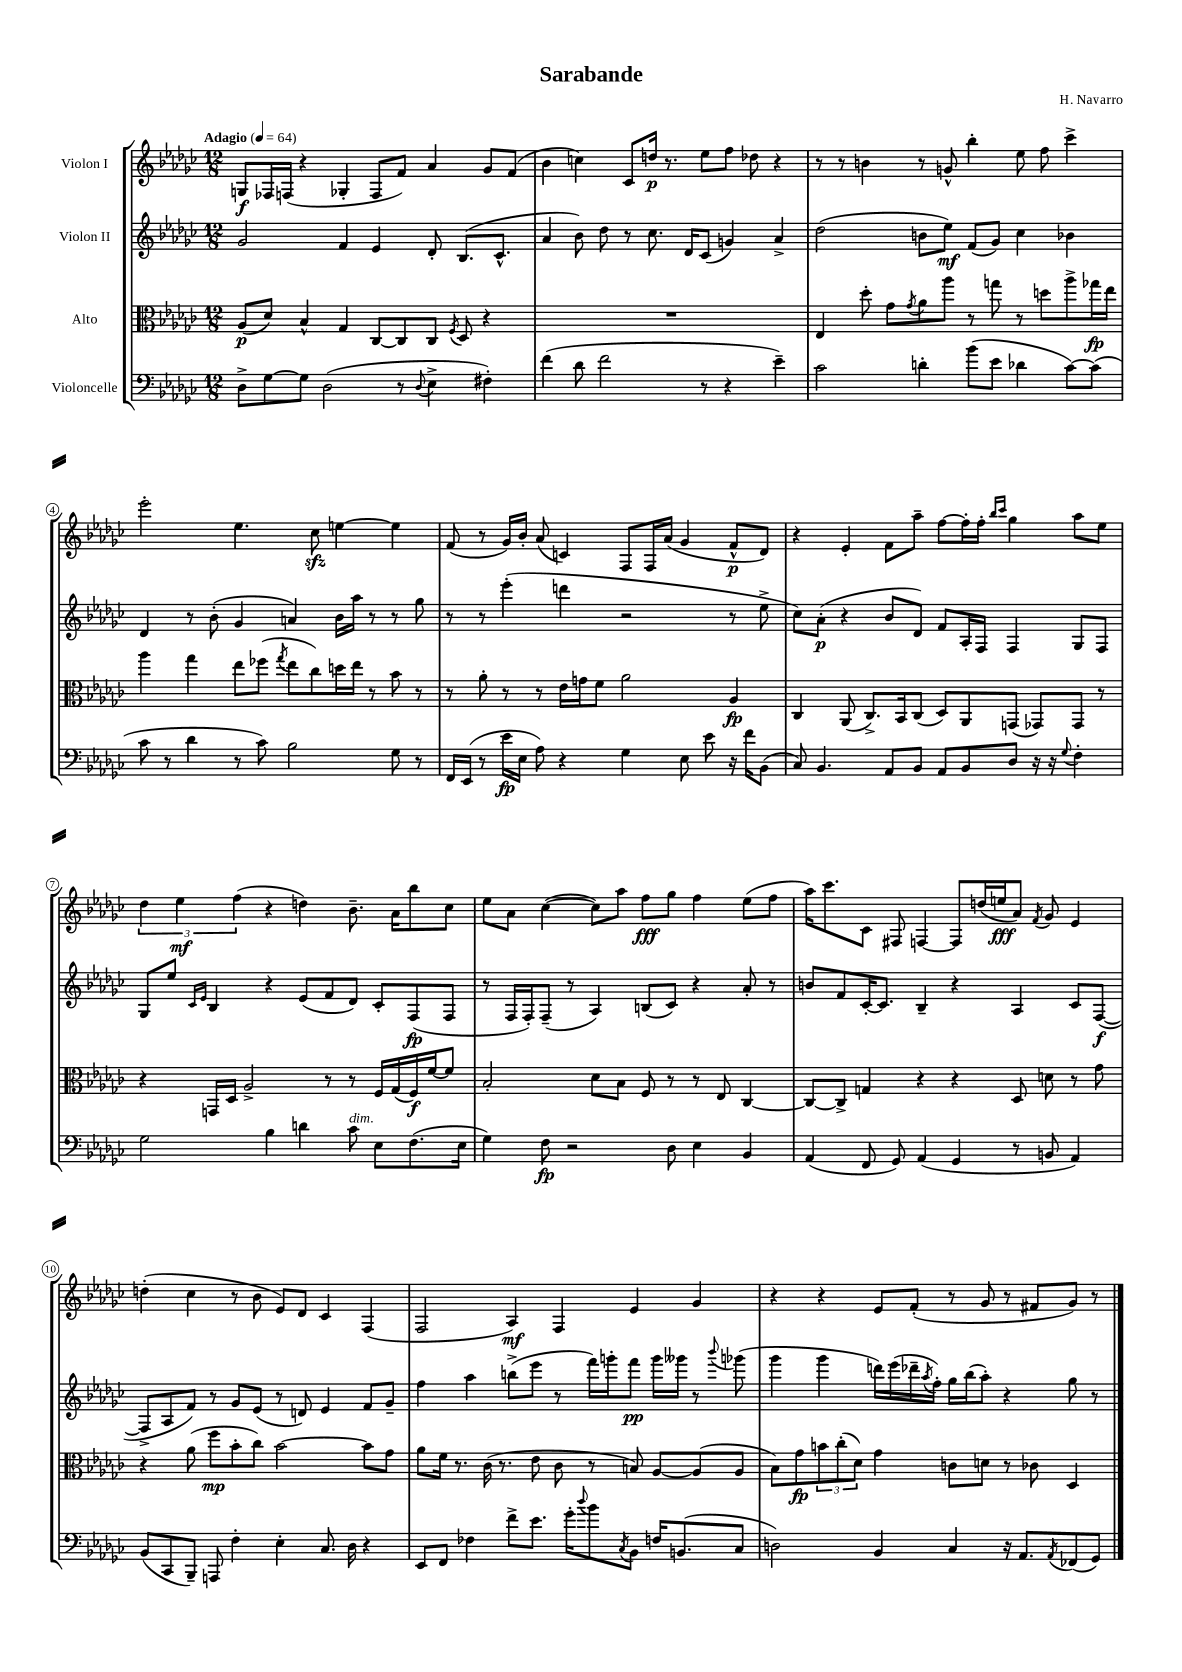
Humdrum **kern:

**kern	**kern	**kern	**kern
*staff4	*staff3	*staff2	*staff1
*clefF4	*clefC3	*clefG2	*clefG2
*k[b-e-a-d-g-c-]	*k[b-e-a-d-g-c-]	*k[b-e-a-d-g-c-]	*k[b-e-a-d-g-c-]
*M12/8	*M12/8	*M12/8	*M12/8
*MM64	*MM64	*MM64	*MM64
8D-^\L	(8A-/L	2g-/	8G/L
[8G-\	8d-/J)	.	16F-/L
.	.	.	(16F/JJ
8G-\]J	4B-^^/	.	4r
(2D-\	.	.	.
.	4G-/	4f/	4G-'/
.	[8C-/L	4e-/	8F/L
8r	8C-/]	.	8f/J)
8qqD-/	.	.	.
4E-^\	8C-/J	8d-'/	4a-/
.	8qF/	.	.
.	8D-/	(8.B-/L	.
4F#'\)	4r	.	8g-/L
.	.	8.c-^^/J	.
.	.	.	(8f/J
=	=	=	=
(4f\	1.r	4a-/	4b-\
8d-\	.	8b-\)	4cc\)
2f\	.	8dd-\	.
.	.	8r	8c-/L
.	.	8.cc-\	16dd/Jk
.	.	.	8.r
.	.	16d-/LK	.
8r	.	(8c-/J	8ee-\L
4r	.	4g/)	8ff\J
.	.	.	8dd-\
4e-~\)	.	4a-^/	4r
=	=	=	=
2c-\	4E-/	(2dd-\	8r
.	.	.	8r
.	8dd-'\	.	4b\
.	8g-\L	.	.
.	8qg-/	.	.
4d'\	8a-\	8b\L	8r
.	8aa-\J	8ee-\J)	8g^^/
(8b-\L	8r	(8f/L	4bb-'\
8e-\J	8gg\	8g-/J)	.
4d-\	8r	4cc-\	8ee-\
.	8dd\L	.	8ff\
[8c-\L)	8aa-^\	4b-\	4ccc-^\
(8c-\]J	16gg-\L	.	.
.	16ee-\JJ	.	.
=	=	=	=
8c-\	4aa-\	4d-/	2eee-'\
8r	.	.	.
4d-\	4gg-\	8r	.
.	.	(8b-'\	.
8r	8ee-\L	4g-/	4.ee-\
8c-\)	(8ff-\J	.	.
.	8qgg-/	.	.
2B-\	8ee-\L	4a/)	.
.	8cc-\)	.	8cc-\
.	16dd\L	16b-\LL	[4ee\
.	16ee-\JJ	16aa-\JJ	.
.	8r	8r	.
8G-\	8b-\	8r	4ee\]
8r	8r	8gg-\	.
=	=	=	=
16FF/LL	8r	8r	(8f/
(16EE-/JJ	.	.	.
8r	8a-'\	8r	8r
16e-\LL	8r	(4eee-'\	16g-/LL)
16E-\JJ	.	.	16b-'/JJ
8A-\)	8r	.	(8a-/
4r	16e-\LL	4ddd\	4c/)
.	16g\J	.	.
.	8f\J	.	.
4G-\	2a-\	2r	8F/L
.	.	.	16F/L
.	.	.	(16a-/JJ
8E-\	.	.	4g-/
8e-\	.	.	.
16r	4A-/	8r	8f^^/L
16f\LK	.	.	.
(8BB-\J	.	8ee-^\	8d-/J)
=	=	=	=
8C-/)	4C-/	8cc-\L)	4r
4.BB-/	.	(8a-'\J	.
.	(8AA-/	4r	4e-'/
.	8.C-^/L)	.	.
8AA-/L	.	8b-/L	8f\L
.	16BB-/k	.	.
8BB-/J	(8C-/J	8d-/J)	8aa-~\J
8AA-/L	8D-/L)	8f/L	[8ff\L
8BB-/	8AA-/	16A-'/L	16ff'\]L
.	.	16F/JJ	16ff'\JJ
.	.	.	16qqbb-/LL
.	.	.	16qqccc-/JJ
8D-/J	(8GG/J	4F/	4gg-\
16r	8GG-/L)	.	.
16r	.	.	.
8qqG-/	.	.	.
4F'\	8GG-/J	8G-/L	8aa-\L
.	8r	8F/J	8ee-\J
=	=	=	=
2G-\	4r	8G-/L	6dd-\
.	.	8ee-/J	.
.	.	.	6ee-\
.	.	16qqc-/LL	.
.	.	16qqe-/JJ	.
.	16GG/LL	4B-/	.
.	16D-/JJ	.	.
.	.	.	(6ff\
.	2A-^/	.	.
4B-\	.	4r	4r
4d\	.	(8e-/L	4dd\)
.	8r	8f/	.
8c-\	8r	8d-/J)	8.b-~\
8E-\L	16F/LL	8c-'/L	.
.	(16G-/	.	16a-\LK
(8.F\	16F/)	(8F/	8bb-\
.	[16f/J	.	.
.	8f/]J	8F/J	8cc-\J
16E-\Jk	.	.	.
=	=	=	=
4G-\)	2B-'/	8r	8ee-\L
.	.	16F/LL	8a-\J
.	.	16F'/J)	.
8F\	.	(8F~/J	([4cc-\
2r	.	8r	.
.	8d-\L	4A-/)	8cc-\]L)
.	8B-\J	.	8aa-\J
.	8F/	(8B/L	8ff\L
8D-\	8r	8c-/J)	8gg-\J
4E-\	8r	4r	4ff\
.	8E-/	.	.
4BB-/	[4C-/	8a-'/	(8ee-\L
.	.	8r	8ff\J
=	=	=	=
(4AA-/	8C-/_L	8b/L	16aa-\LK)
.	.	.	8.ccc-\
.	8C-^/]J	8f/	.
8FF/	4G/	[16c-'/K	8c-\J
.	.	8.c-/]J	.
8GG-/)	.	.	8F#/
(4AA-/	4r	4B-~/	[4F/
4GG-/	4r	4r	8F/]L
.	.	.	(16dd/L
.	.	.	16ee/J
8r	8D-/	4A-/	8a-/J)
.	.	.	8qf/
8BB/	8d\	.	8g-/
4AA-/)	8r	8c-/L	4e-/
.	8g-\	([8F/J	.
=	=	=	=
(8BB-/L	4r	8F^/]L	(4dd'\
8CC-/	.	8A-/	.
8BBB-~/J)	(8a-\	8f/J)	4cc-\
8AAA/	8ff\L	8r	.
4F'\	8b-'\	8g-/L	8r
.	8cc-\J)	(8e-/J	8b-\
4E-'\	[2b-\	8r	8e-/L)
.	.	8d/)	8d-/J
8.C-/	.	4e-/	4c-/
16D-\	.	.	.
4r	8b-\]L	8f/L	(4F/
.	8g-\J	8g-~/J	.
=	=	=	=
8EE-/L	8a-\L	4ff\	2F/
8FF/J	16f\Jk	.	.
.	8.r	.	.
4F-\	.	4aa-\	.
.	(16c-\	.	.
.	8.r	.	.
8f^\L	.	(8bb^\L	4A-/)
8.e-\J	8e-\	8eee-\J	.
.	8c-\	8r	4F/
16g-'\LK	.	.	.
8qqdd-/	.	.	.
8b-\	8r	16fff\LL)	.
.	.	16ggg'\J	.
8qC-/	.	.	.
8BB-\J	8B/)	8fff\J	4e-/
16F/LK	[8A-/L	16ggg\LL	.
(8.BB/	.	16ggg--\JJ	.
.	(8A-/]	8r	4g-/
.	.	8qqbbb-/	.
8C-/J	8A-/J	(8ggg-\	.
=	=	=	=
2D\)	8B-\L)	4ggg-\	4r
.	8g-\	.	.
.	12b\	4ggg-\	4r
.	(12cc-'\	.	.
.	12d-\J)	.	.
4BB-/	4g-\	16ddd\LL)	8e-/L
.	.	(16eee-\	.
.	.	16ddd-~\	(8f'/J
.	.	8qaa-/	.
.	.	16ff'\JJ)	.
4C-/	8c\L	16gg-\LL	8r
.	.	(16bb-\J	.
.	8d\J	8aa-'\J)	8g-/
16r	8r	4r	8r
8.AA-/L	.	.	.
.	8c-\	.	8f#/L
8qAA-/	.	.	.
(8FF-/	4D-/	8gg-\	8g-/J)
8GG-/J)	.	8r	8r
==	==	==	==
*-	*-	*-	*-
